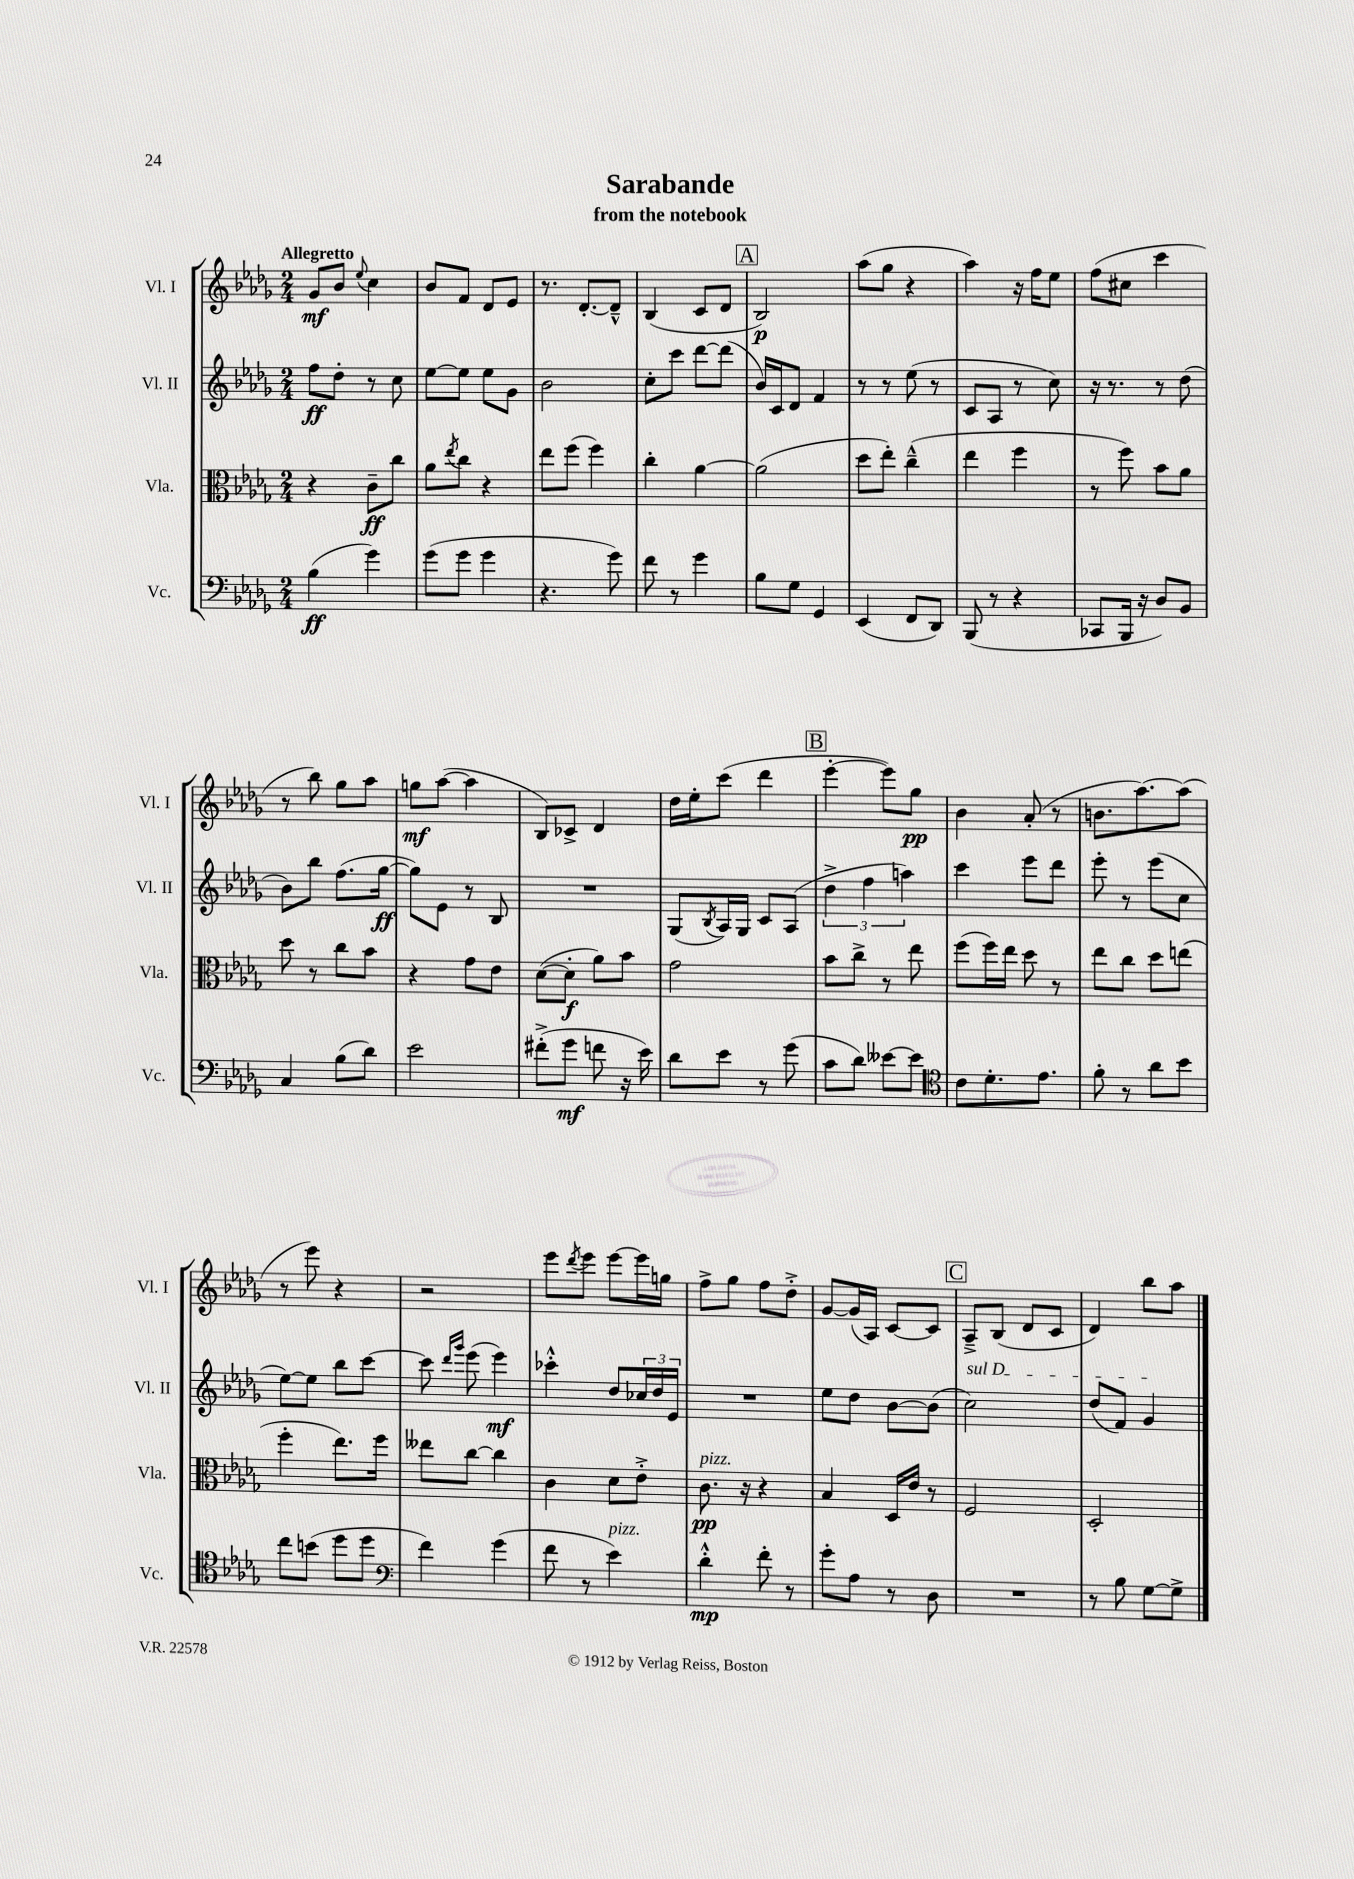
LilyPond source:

\header { title = "Sarabande" subtitle = "from the notebook" }
<<
\new StaffGroup <<
\new Staff = "s0" \with { instrumentName = "Vl. I" shortInstrumentName = "Vl. I" } {
    \clef treble \key des \major \numericTimeSignature \time 2/4 \tempo "Allegretto"
    ges'8\mf bes'8 \appoggiatura { ees''8 } c''4 |
    bes'8 f'8 des'8 ees'8 |
    r8. des'8.~-. des'8---^ |
    bes4( c'8 des'8 |
    \mark \markup { \box "A" } bes2\p) |
    aes''8( ges''8 r4 |
    aes''4) r16 f''16 ees''8 |
    f''8( cis''8 c'''4 |
    r8 bes''8) ges''8 aes''8 |
    g''8\mf aes''8~( aes''4 |
    bes8) ces'8-> des'4 |
    des''16 ees''16-. c'''8( des'''4 |
    \mark \markup { \box "B" } ees'''4~-. ees'''8) ges''8\pp |
    bes'4 aes'8-.( r8 |
    b'8. aes''8.~) aes''8( |
    r8 ees'''8) r4 |
    r2 |
    ees'''8 \acciaccatura { des'''8 } ees'''8 ees'''8~ ees'''16 g''16 |
    f''8-> ges''8 f''8 des''8-.-> |
    ges'8~ ges'16( aes16) c'8~ c'8 |
    \mark \markup { \box "C" } aes8---> bes8( des'8 c'8 |
    des'4) bes''8 aes''8 \bar "|." |
}
\new Staff = "s1" \with { instrumentName = "Vl. II" shortInstrumentName = "Vl. II" } {
    \clef treble \key des \major \numericTimeSignature \time 2/4
    f''8\ff des''8-. r8 c''8 |
    ees''8~ ees''8 ees''8 ges'8 |
    bes'2 |
    c''8-. c'''8 des'''8~ des'''8( |
    \mark \markup { \box "A" } bes'16) c'16 des'8 f'4 |
    r8 r8 ees''8( r8 |
    c'8 aes8 r8 c''8) |
    r16 r8. r8 des''8( |
    bes'8) bes''8 f''8.( ges''16~\ff |
    ges''8) ees'8 r8 bes8 |
    R2 |
    ges8( \acciaccatura { bes8 } aes16) ges16 c'8 aes8( |
    \mark \markup { \box "B" } \tuplet 3/2 { des''4-> f''4 a''4) } |
    c'''4 ees'''8 des'''8 |
    ees'''8-. r8 ees'''8( c''8 |
    ees''8~) ees''8 bes''8 c'''8~ |
    c'''8 \grace { des'''16 ges'''16 } ees'''8( ees'''4\mf) |
    ces'''4-.-^ des''8 \tuplet 3/2 { ces''16 des''16 ees'16 } |
    R2 |
    ees''8 des''8 bes'8~ bes'8( |
    \mark \markup { \box "C" } \once \override TextSpanner.bound-details.left.text = \markup { \italic "sul D" } c''2\startTextSpan) |
    des''8( f'8) ges'4\stopTextSpan \bar "|." |
}
\new Staff = "s2" \with { instrumentName = "Vla." shortInstrumentName = "Vla." } {
    \clef alto \key des \major \numericTimeSignature \time 2/4
    r4 c'8--\ff c''8 |
    aes'8 \acciaccatura { ees''8 } c''8 r4 |
    ees''8 f''8( f''4) |
    c''4-. aes'4~ |
    \mark \markup { \box "A" } aes'2( |
    des''8 ees''8-.) c''4---^( |
    ees''4 f''4 |
    r8 f''8) bes'8 aes'8 |
    des''8 r8 c''8 bes'8 |
    r4 ges'8 ees'8 |
    des'8~( des'8-.\f aes'8) bes'8 |
    ges'2 |
    \mark \markup { \box "B" } bes'8 c''8-> r8 ees''8 |
    f''8( f''16) ees''16 des''8 r8 |
    ees''8 c''8 des''8 e''8( |
    f''4-. ees''8.) f''16 |
    eeses''8 c''8~ c''4 |
    c'4 des'8 ees'8-.-> |
    c'8.\pp^\markup { \italic "pizz." } r16 r4 |
    bes4 des16 ees'16 r8 |
    \mark \markup { \box "C" } f2 |
    des2-. \bar "|." |
}
\new Staff = "s3" \with { instrumentName = "Vc." shortInstrumentName = "Vc." } {
    \clef bass \key des \major \numericTimeSignature \time 2/4
    bes4\ff( ges'4) |
    ges'8( ges'8 ges'4 |
    r4. ges'8) |
    f'8 r8 ges'4 |
    \mark \markup { \box "A" } bes8 ges8 ges,4 |
    ees,4( f,8 des,8) |
    bes,,8( r8 r4 |
    ces,8 bes,,16 r16 des8) bes,8 |
    c4 bes8( des'8) |
    ees'2 |
    fis'8-.->( ges'8\mf f'8 r16 ees'16) |
    des'8 ees'8 r8 ges'8( |
    \mark \markup { \box "B" } c'8 des'8) eeses'8~ eeses'8 |
    \clef tenor c'8 des'8.-. ees'8. |
    f'8-. r8 aes'8 bes'8 |
    c''8 b'8( des''8 des''8 |
    \clef bass f'4) ges'4( |
    f'8 r8 ees'4^\markup { \italic "pizz." }) |
    des'4-.-^\mp f'8-. r8 |
    ges'8-. aes8 r8 des8 |
    \mark \markup { \box "C" } R2 |
    r8 bes8 ges8~ ges8-> \bar "|." |
}
>>
>>
\layout { \context { \Score \remove "Bar_number_engraver" } }
